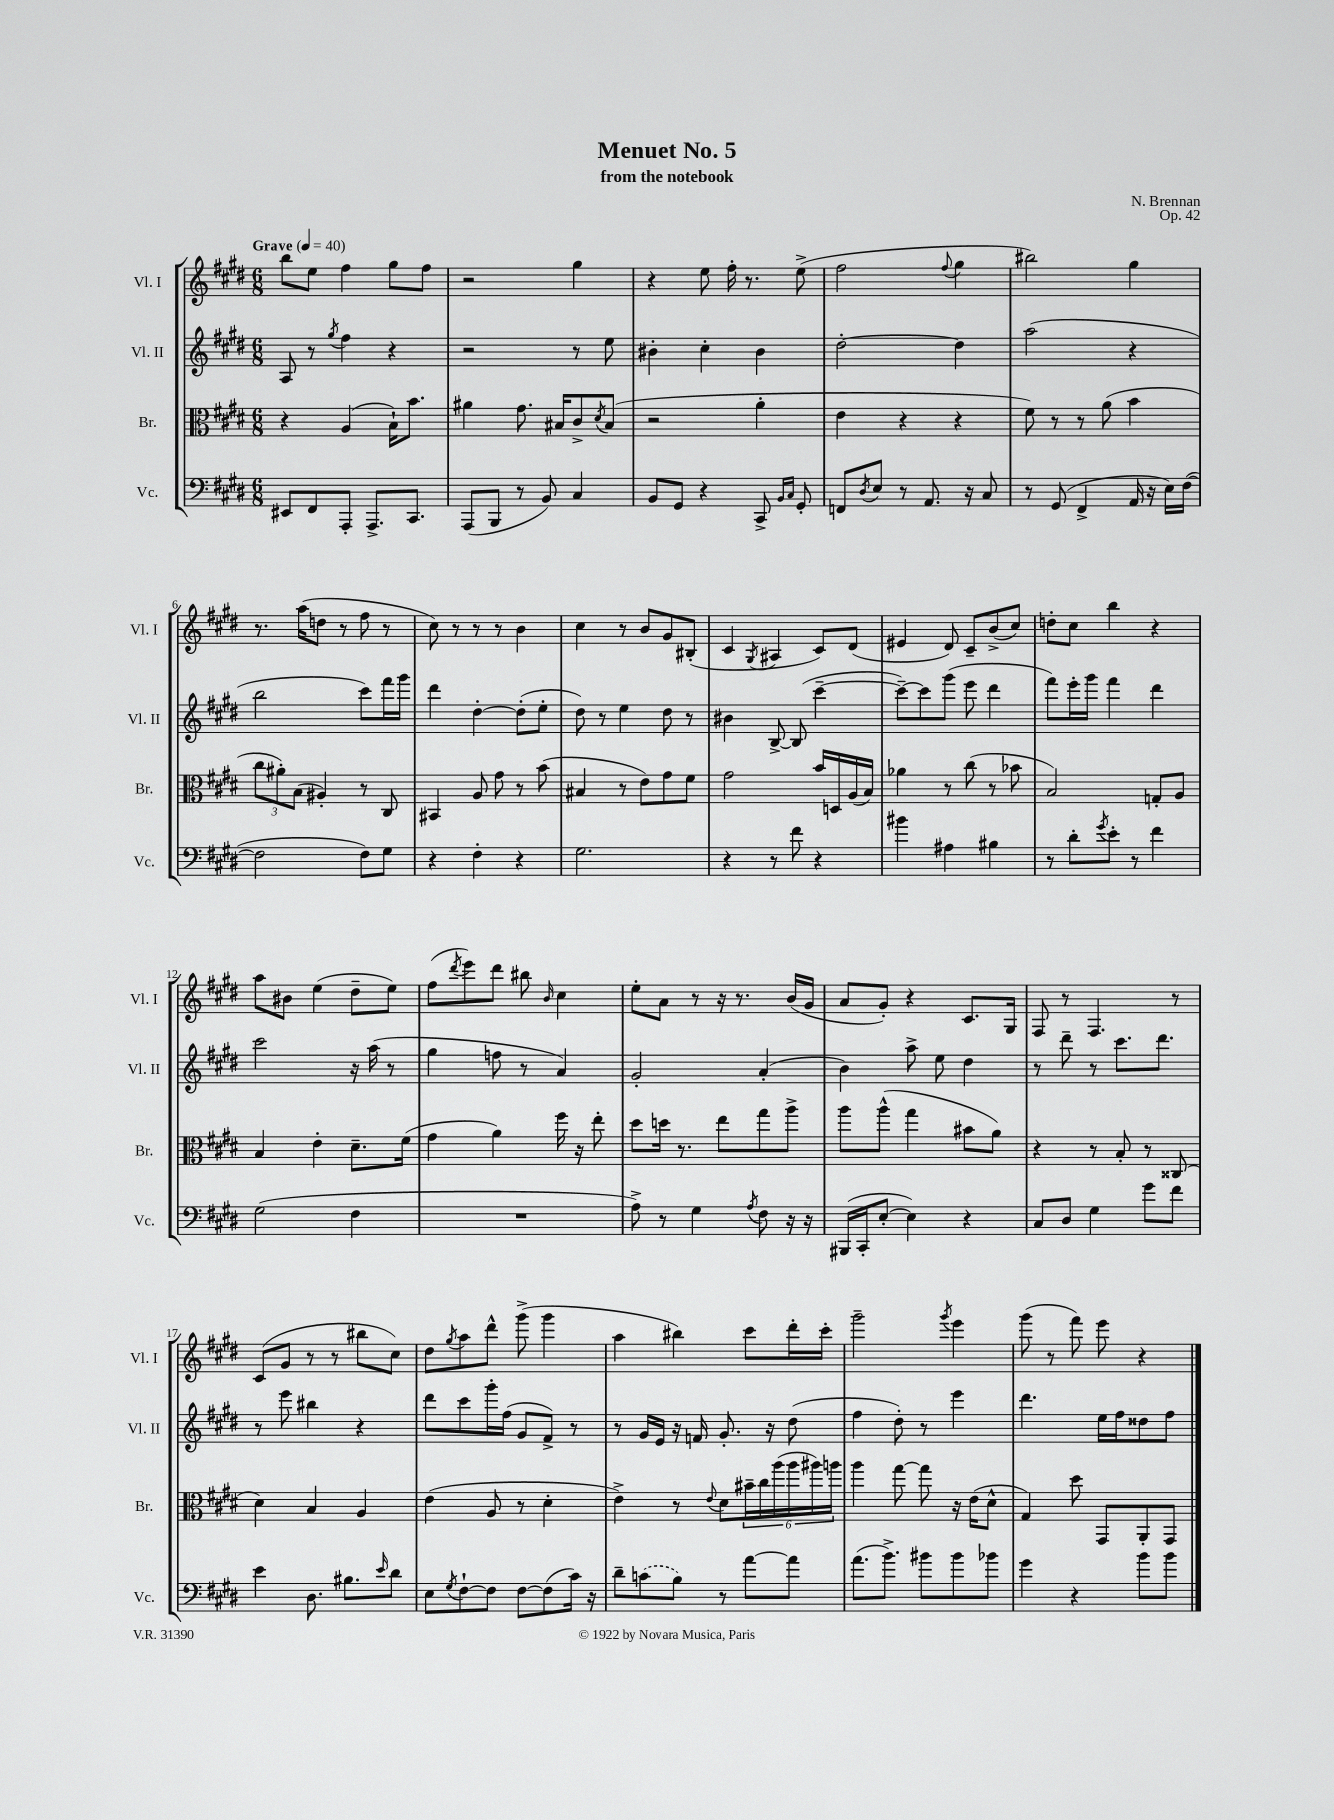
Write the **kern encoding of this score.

**kern	**kern	**kern	**kern
*staff4	*staff3	*staff2	*staff1
*clefF4	*clefC3	*clefG2	*clefG2
*k[f#c#g#d#]	*k[f#c#g#d#]	*k[f#c#g#d#]	*k[f#c#g#d#]
*M6/8	*M6/8	*M6/8	*M6/8
*MM40	*MM40	*MM40	*MM40
8EE#	4r	8A	8bb
8FF#	.	8r	8ee
.	.	8qgg#	.
8AAA'	(4A	4ff#	4ff#
8.AAA^	.	.	.
.	16B`)	4r	8gg#
8.CC#	8.b	.	.
.	.	.	8ff#
=	=	=	=
(8AAA	4a#	2r	2r
8BBB	.	.	.
8r	8.g#	.	.
8BB)	.	.	.
.	16B#	.	.
4C#	8c#^	8r	4gg#
.	8qd#	.	.
.	(8B#	8ee	.
=	=	=	=
8BB	2r	4b#'	4r
8GG#	.	.	.
4r	.	4cc#'	8ee
.	.	.	16ff#'
.	.	.	8.r
8CC#^	4a'	4b#	.
16qqBB	.	.	.
16qqC#	.	.	.
8GG#'	.	.	(8ee^
=	=	=	=
8FF	4e	[2dd#'	2ff#
8qD#	.	.	.
8E	.	.	.
8r	4r	.	.
8.AA	.	.	.
.	.	.	8qqff#
.	4r	4dd#]	4gg#
16r	.	.	.
8C#	.	.	.
=	=	=	=
8r	8f#)	(2aa	2bb#)
(8GG#	8r	.	.
4FF#^	8r	.	.
.	(8a	.	.
16AA	4b	4r	4gg#
16r	.	.	.
16E)	.	.	.
([16F#	.	.	.
=	=	=	=
2F#]	12cc#	2bb	8.r
.	12a#')	.	.
.	(12B	.	.
.	.	.	(16aa
.	4A#')	.	8dd
.	.	.	8r
8F#)	8r	8ccc#)	8ff#
8G#	8C#	16fff#	8r
.	.	16ggg#	.
=	=	=	=
4r	4BB#	4ddd#	8cc#)
.	.	.	8r
4F#'	8A	[4dd#'	8r
.	8g#	.	8r
4r	8r	(8dd#']	4b
.	(8b	8ee'	.
=	=	=	=
2.G#	4B#	8dd#)	4cc#
.	.	8r	.
.	8r	4ee	8r
.	8e)	.	8b
.	8g#	8dd#	8g#
.	8f#	8r	(8B#'
=	=	=	=
4r	2g#	4b#	4c#
.	.	.	8qG#
8r	.	[8B^	4A#
8f#	.	(8B]	.
4r	16b	[4ccc#~	8c#)
.	16D	.	.
.	(16A	.	(8d#
.	16B)	.	.
=	=	=	=
4b#	4a-	8ccc#~_)	4e#
.	.	8ccc#]	.
4A#	8r	(8ggg#	8d#)
.	(8cc#	8eee	8c#~
4B#	8r	4ddd#	(8b^
.	8b-	.	8cc#)
=	=	=	=
8r	2B)	8fff#)	8dd'
8d#'	.	16eee'	8cc#
.	.	16ggg#	.
8qg#	.	.	.
8e'	.	4fff#	4bb
8r	.	.	.
4f#	8G'	4ddd#	4r
.	8A	.	.
=	=	=	=
(2G#	4B	2ccc#	8aa
.	.	.	8b#
.	4e'	.	(4ee
4F#	8.d#~	16r	8dd#~
.	.	(16aa	.
.	.	8r	8ee)
.	(16f#	.	.
=	=	=	=
2.r	4g#	4gg#	(8ff#
.	.	.	8qddd#
.	.	.	8eee)
.	4a)	8ff	8ddd#
.	.	8r	8bb#
.	.	.	16qqb
.	16ff#	4a)	4cc#
.	16r	.	.
.	8ee'	.	.
=	=	=	=
8A^)	8dd#	2g#'	8ee'
8r	16dd	.	8a
.	8.r	.	.
4G#	.	.	8r
.	8ee	.	16r
.	.	.	8.r
8qA	.	.	.
8F#	8gg#	(4a'	.
16r	8aa^	.	(16b
16r	.	.	16g#
=	=	=	=
(16BBB#	8aa	4b)	8a
16CC#'	.	.	.
[8E'	(8aa^^	.	8g#')
4E])	4gg#	8aa^	4r
.	.	8ee	.
4r	8b#	4dd#	8.c#
.	8a)	.	.
.	.	.	16G#
=	=	=	=
8C#	4r	8r	8F#
8D#	.	8ddd#~	8r
4G#	8r	8r	4.F#
.	8B'	8.ccc#	.
8g#	8r	.	.
.	.	8.ddd#	.
8f#	(8C##	.	8r
=	=	=	=
4e	4d#)	8r	(8c#
.	.	8eee	8g#
8.D#	4B	4bb#	8r
.	.	.	8r
8.B#	.	.	.
.	4A	4r	8bb#
16qqe	.	.	.
8d#	.	.	8cc#)
=	=	=	=
8E	(4e	8ddd#	8dd#
8qG#	.	.	8qgg#
[8F#`	.	8ccc#	8aa
8F#]	8A	16ggg#'	8ddd#^^
.	.	(16ff#	.
[8F#	8r	8g#	(8ggg#^
(8F#]	4d#'	8f#^)	4ggg#
16c#)	.	8r	.
16r	.	.	.
=	=	=	=
8d#~	4e^)	8r	4aa
(8c	.	16g#	.
.	.	16e	.
8B)	8r	16r	4bb#)
.	.	16f	.
.	8qqe	.	.
8r	8d#	8.g#'	.
[8a	24b#~	.	8ccc#
.	24cc#	.	.
.	.	16r	.
.	(24aa	.	.
8a]	24aa	(8dd#	16ddd#'
.	24aa#)	.	.
.	.	.	16ccc#'
.	24aa	.	.
=	=	=	=
(8.a	4aa	4ff#	2ggg#~
8.b^)	.	.	.
.	[8gg#	8dd#')	.
8b#	8gg#]	8r	.
.	.	.	8qggg#
8b#	16r	4eee	4eee
.	(16e	.	.
8b-	8d#^^	.	.
=	=	=	=
4g#	4G#)	4.ddd#	(8ggg#
.	.	.	8r
4r	8dd#	.	8fff#)
.	8GG#	16ee	8eee
.	.	16ff#	.
8b	8AA'	8dd##	4r
8b	8GG#	8ff#	.
==	==	==	==
*-	*-	*-	*-
